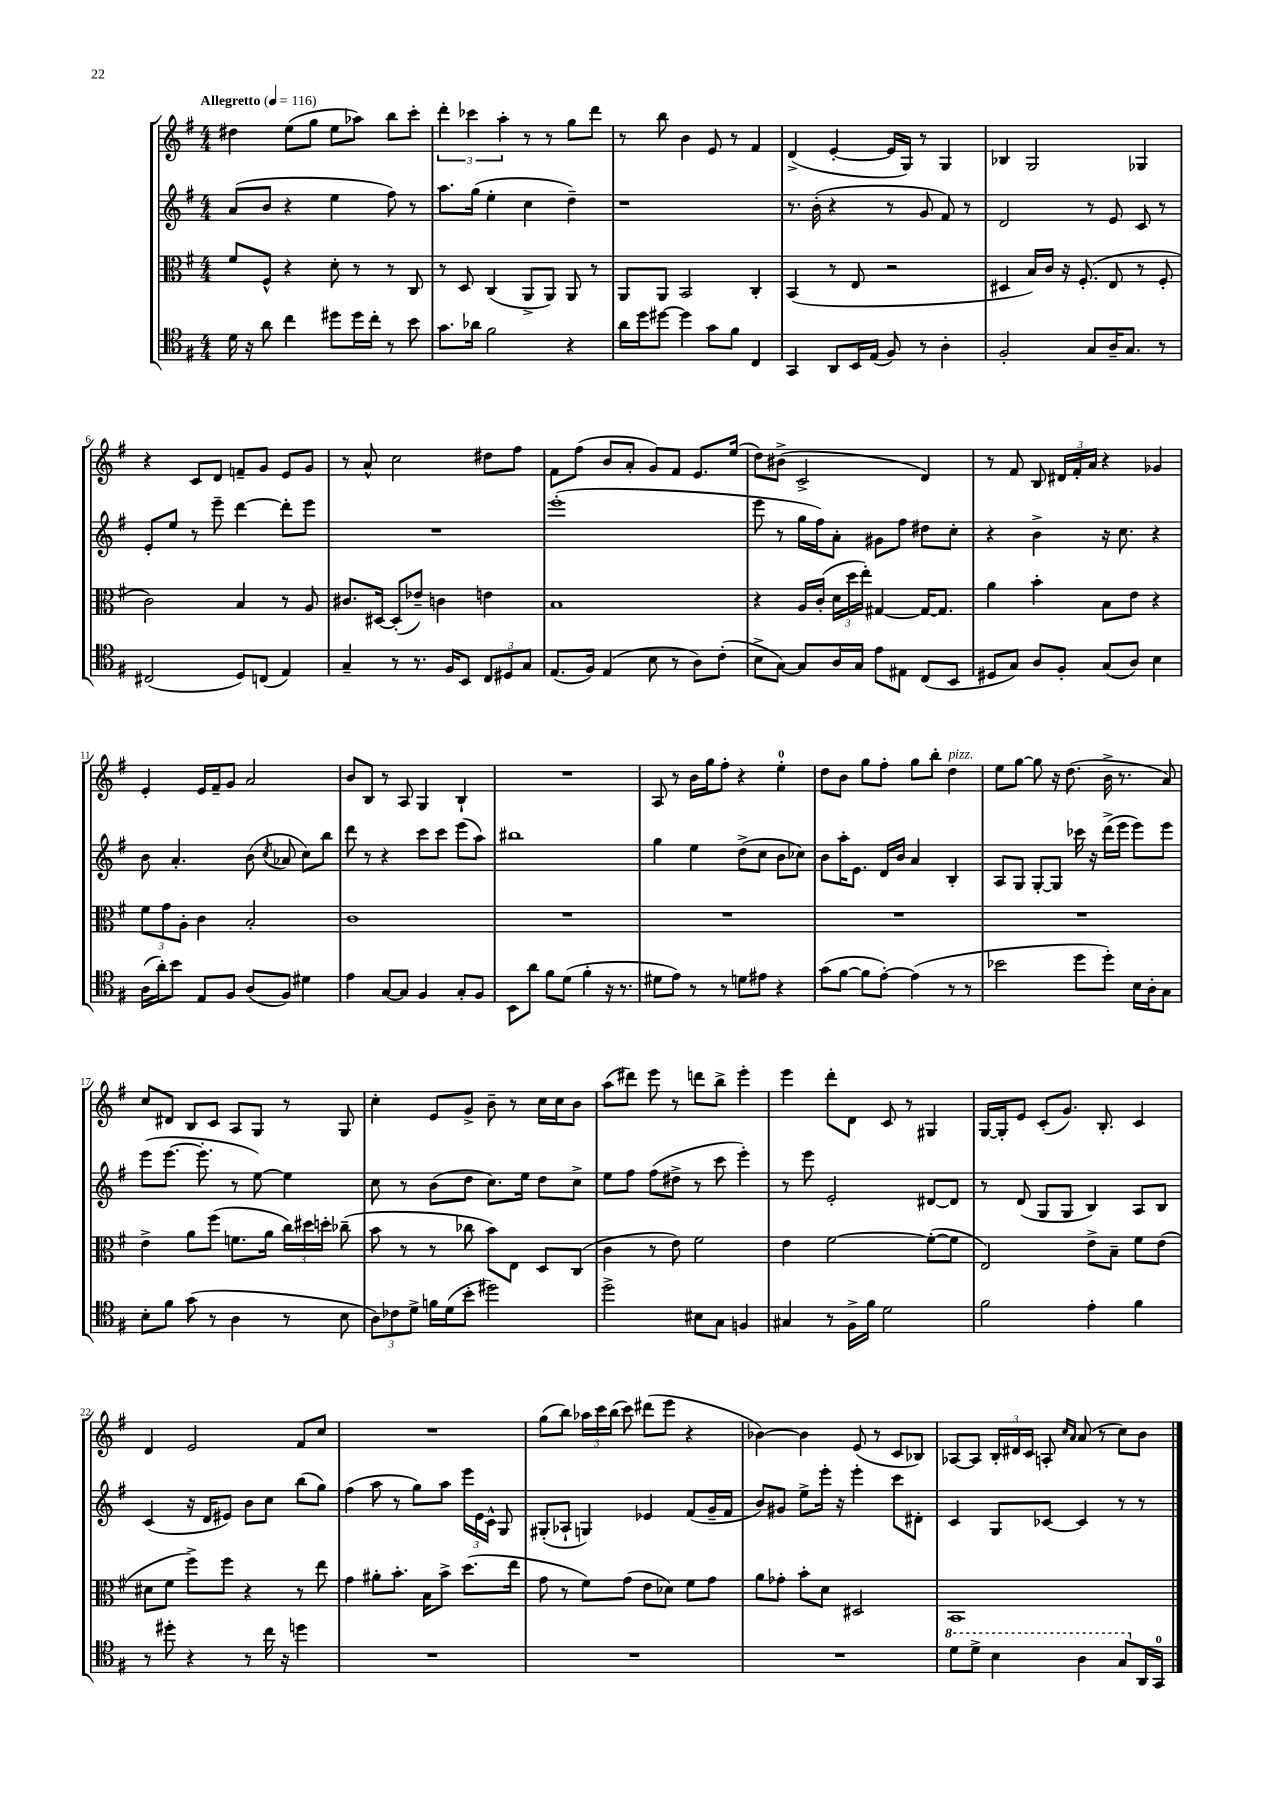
<<
\new StaffGroup <<
\new Staff = "s0" {
    \clef treble \key g \major \numericTimeSignature \time 4/4 \tempo "Allegretto" 4 = 116
    \autoBeamOff dis''4 e''8[( g''8] e''8[ aes''8]) b''8[ c'''8]-. |
    \tuplet 3/2 { d'''4-. ces'''4 a''4-. } r8 r8 g''8[ d'''8] |
    r8 b''8 b'4 e'8 r8 fis'4 |
    d'4->( e'4~-. e'16[ g16]) r8 g4 |
    bes4 g2 ges4 |
    r4 c'8[ d'8] f'8[-- g'8] e'8[ g'8] |
    r8 a'8-^ c''2 dis''8[ fis''8] |
    fis'8[ fis''8]( b'8[ a'8]-. g'8[) fis'8] e'8.[ e''16]( |
    d''8[) bis'8]->( c'2-> d'4) |
    r8 fis'8 b8 \tuplet 3/2 { dis'16[ fis'16-. a'16] } r4 ges'4 |
    e'4-. e'16[ fis'16-- g'8] a'2 |
    b'8[ b8] r8 a8 g4 b4-! |
    R1 |
    a8 r8 b'16[ g''16 fis''8]-. r4 e''4-0-. |
    d''8[ b'8] g''8[ fis''8]-. g''8[ b''8]-. d''4^\markup { \italic "pizz." } |
    e''8[ g''8]~ g''8 r16 d''8.( b'16-> r8. a'8) |
    c''8[ dis'8] b8[ c'8] a8[ g8] r8 g8 |
    c''4-. e'8[ g'8]-> b'8-- r8 c''16[ c''16 b'8] |
    a''8[( dis'''8]) e'''8 r8 d'''8[ b''8]-> e'''4-. |
    e'''4 d'''8[-. d'8] c'8 r8 gis4 |
    g16[~ g16-. e'8] c'8[-.( g'8.]) b8.-. c'4 |
    d'4 e'2 fis'8[ c''8] |
    R1 |
    g''8[( b''8]) \tuplet 3/2 { aes''16[ c'''16 b''16]( } c'''8) dis'''8[( e'''8] r4 |
    bes'4~) bes'4 e'8( r8 c'8[ bes8]) |
    aes8[~ aes8] \tuplet 3/2 { b16[-. dis'16 c'16] } a8-. \grace { c''16[ a'16] } a'8( r8 c''8[) b'8] \bar "|." |
}
\new Staff = "s1" {
    \clef treble \key g \major \numericTimeSignature \time 4/4
    \autoBeamOff a'8[( b'8] r4 e''4 fis''8) r8 |
    a''8.[ g''16]( e''4-. c''4 d''4--) |
    r1 |
    r8. b'16-.( r4 r8 g'8 fis'8) r8 |
    d'2 r8 e'8 c'8 r8 |
    e'8[-. e''8] r8 e'''8-- d'''4~ d'''8[-. e'''8] |
    R1 |
    e'''1-.( |
    e'''8 r8 g''16[ fis''16) a'8]-. gis'8[ fis''8] dis''8[ c''8]-. |
    r4 b'4-> r16 c''8. r4 |
    b'8 a'4.-. b'8( \acciaccatura { c''8 } aes'8 c''8[) b''8] |
    d'''8 r8 r4 c'''8[ c'''8] e'''8[( a''8]) |
    bis''1 |
    g''4 e''4 d''8[->( c''8] b'8[ ces''8]) |
    b'8[ a''16-. e'8.] d'16[ b'16] a'4 b4-. |
    a8[ g8] g8[~-. g8] ces'''16 r16 d'''16[->( e'''16] e'''8[) e'''8] |
    e'''8[( e'''8.]~ e'''8.-. r8 e''8~) e''4 |
    c''8 r8 b'8[( d''8] c''8.[) e''16] d''8[ c''8]-> |
    e''8[ fis''8] fis''8[( dis''8]-> r8 c'''8 e'''4-.) |
    r8 e'''8 e'2-. dis'8[~ dis'8] |
    r8 d'8( g8[ g8] b4) a8[ b8] |
    c'4( r16 d'16[ eis'8]) b'8[ c''8] b''8[( g''8]) |
    fis''4( a''8 r8 g''8[) a''8] \tuplet 3/2 { e'''16[ e'16 c'16]-^ } g8 |
    gis8[-.( aes8]-! g4) ees'4 fis'8[( g'16-- fis'16] |
    b'8[) gis'8] e''8[-> e'''16]-. r16 e'''4-. c'''8[ dis'8]-. |
    c'4 g8[ ces'8]~ ces'4 r8 r8 \bar "|." |
}
\new Staff = "s2" {
    \clef alto \key g \major \numericTimeSignature \time 4/4
    \autoBeamOff fis'8[ fis8]-^ r4 d'8-. r8 r8 c8 |
    r8 d8 c4( a,8[-> a,8]) a,8 r8 |
    a,8[ a,8] b,2 c4-. |
    b,4( r8 e8 r2 |
    dis4 b16[) c'16] r16 fis8.-.( e8 r8 fis8-. |
    c'2) b4 r8 a8 |
    cis'8.[ dis16]~ dis8[-.( ees'8]--) c'4 e'4 |
    b1 |
    r4 a16[ c'16]-.( \tuplet 3/2 { d'16[ d''16 e''16]-.) } gis4~ gis16[~ gis8.] |
    a'4 b'4-. b8[ e'8] r4 |
    \tuplet 3/2 { fis'8[ g'8 a8]-. } c'4 b2-. |
    c'1 |
    R1 |
    R1 |
    R1 |
    R1 |
    e'4-> a'8[ fis''8]( f'8.[ a'16] \tuplet 3/2 { c''16[) dis''16 d''16]-. } ces''8--( |
    b'8 r8 r8 ces''8 b'8[) e8] d8[ c8]( |
    c'4 r8 e'8) fis'2 |
    e'4 fis'2~ fis'8[~-.( fis'8] |
    e2) e'8[-> b8]-- fis'8[ e'8]( |
    dis'8[ fis'8] fis''8[->) fis''8] r4 r8 e''8 |
    g'4 ais'8[-. b'8.]-. b16[ b'8]-> d''8.[( e''16] |
    g'8 r8 fis'8[) g'8]( e'8[ des'8]) fis'8[ g'8] |
    a'8[ ges'8]-. b'8[-. d'8] dis2 |
    b,1 \bar "|." |
}
\new Staff = "s3" {
    \clef tenor \key g \major \numericTimeSignature \time 4/4
    \autoBeamOff d'16 r16 a'8 c''4 dis''8[ dis''16 c''16]-. r8 b'8 |
    g'8.[ aes'16] fis'2 r4 |
    a'16[ d''16 dis''8]~ dis''4 g'8[ fis'8] c4 |
    g,4 a,8[ b,16 e16]( fis8) r8 a4-. |
    fis2-. g8[ a16-- g8.] r8 |
    cis2( d8[) c8]( e4) |
    g4-- r8 r8. fis16[ b,8] \tuplet 3/2 { c8[ dis8 g8] } |
    e8.[( fis16]) e4( b8 r8 a8[) c'8]-.( |
    b8[-> g8]~) g8[ a16 g16] e'8[ eis8] c8[( b,8] |
    dis8[ g8]) a8[ fis8]-. g8[( a8]) b4 |
    a16[( a'16-.) b'8] e8[ fis8] a8[( fis8]) dis'4 |
    e'4 g8[~ g8] fis4 g8[-. fis8] |
    b,8[ a'8] fis'8[ d'8]( fis'4-. r16 r8. |
    dis'8[ e'8]) r8 r8 d'8[ eis'8] r4 |
    g'8[( fis'8]~ fis'8[ e'8]~-.) e'4( r8 r8 |
    bes'2 d''8[ d''8]-.) b16[ a16-. g8] |
    b8[-. fis'8] g'8( r8 a4 r8 b8 |
    \tuplet 3/2 { a8[) ces'8 d'8]-> } f'16[ d'16( b'8]-. dis''2) |
    d''2-> bis8[ g8] f4 |
    gis4 r8 fis16[-> fis'16] d'2 |
    fis'2 e'4-. fis'4 |
    r8 dis''8-. r4 r8 c''16 r16 d''4 |
    R1 |
    R1 |
    R1 |
    \ottava #1 d''8[ d''8]-> b'4 a'4 g'8[ \ottava #0 a,16 g,16]-0 \bar "|." |
}
>>
>>
